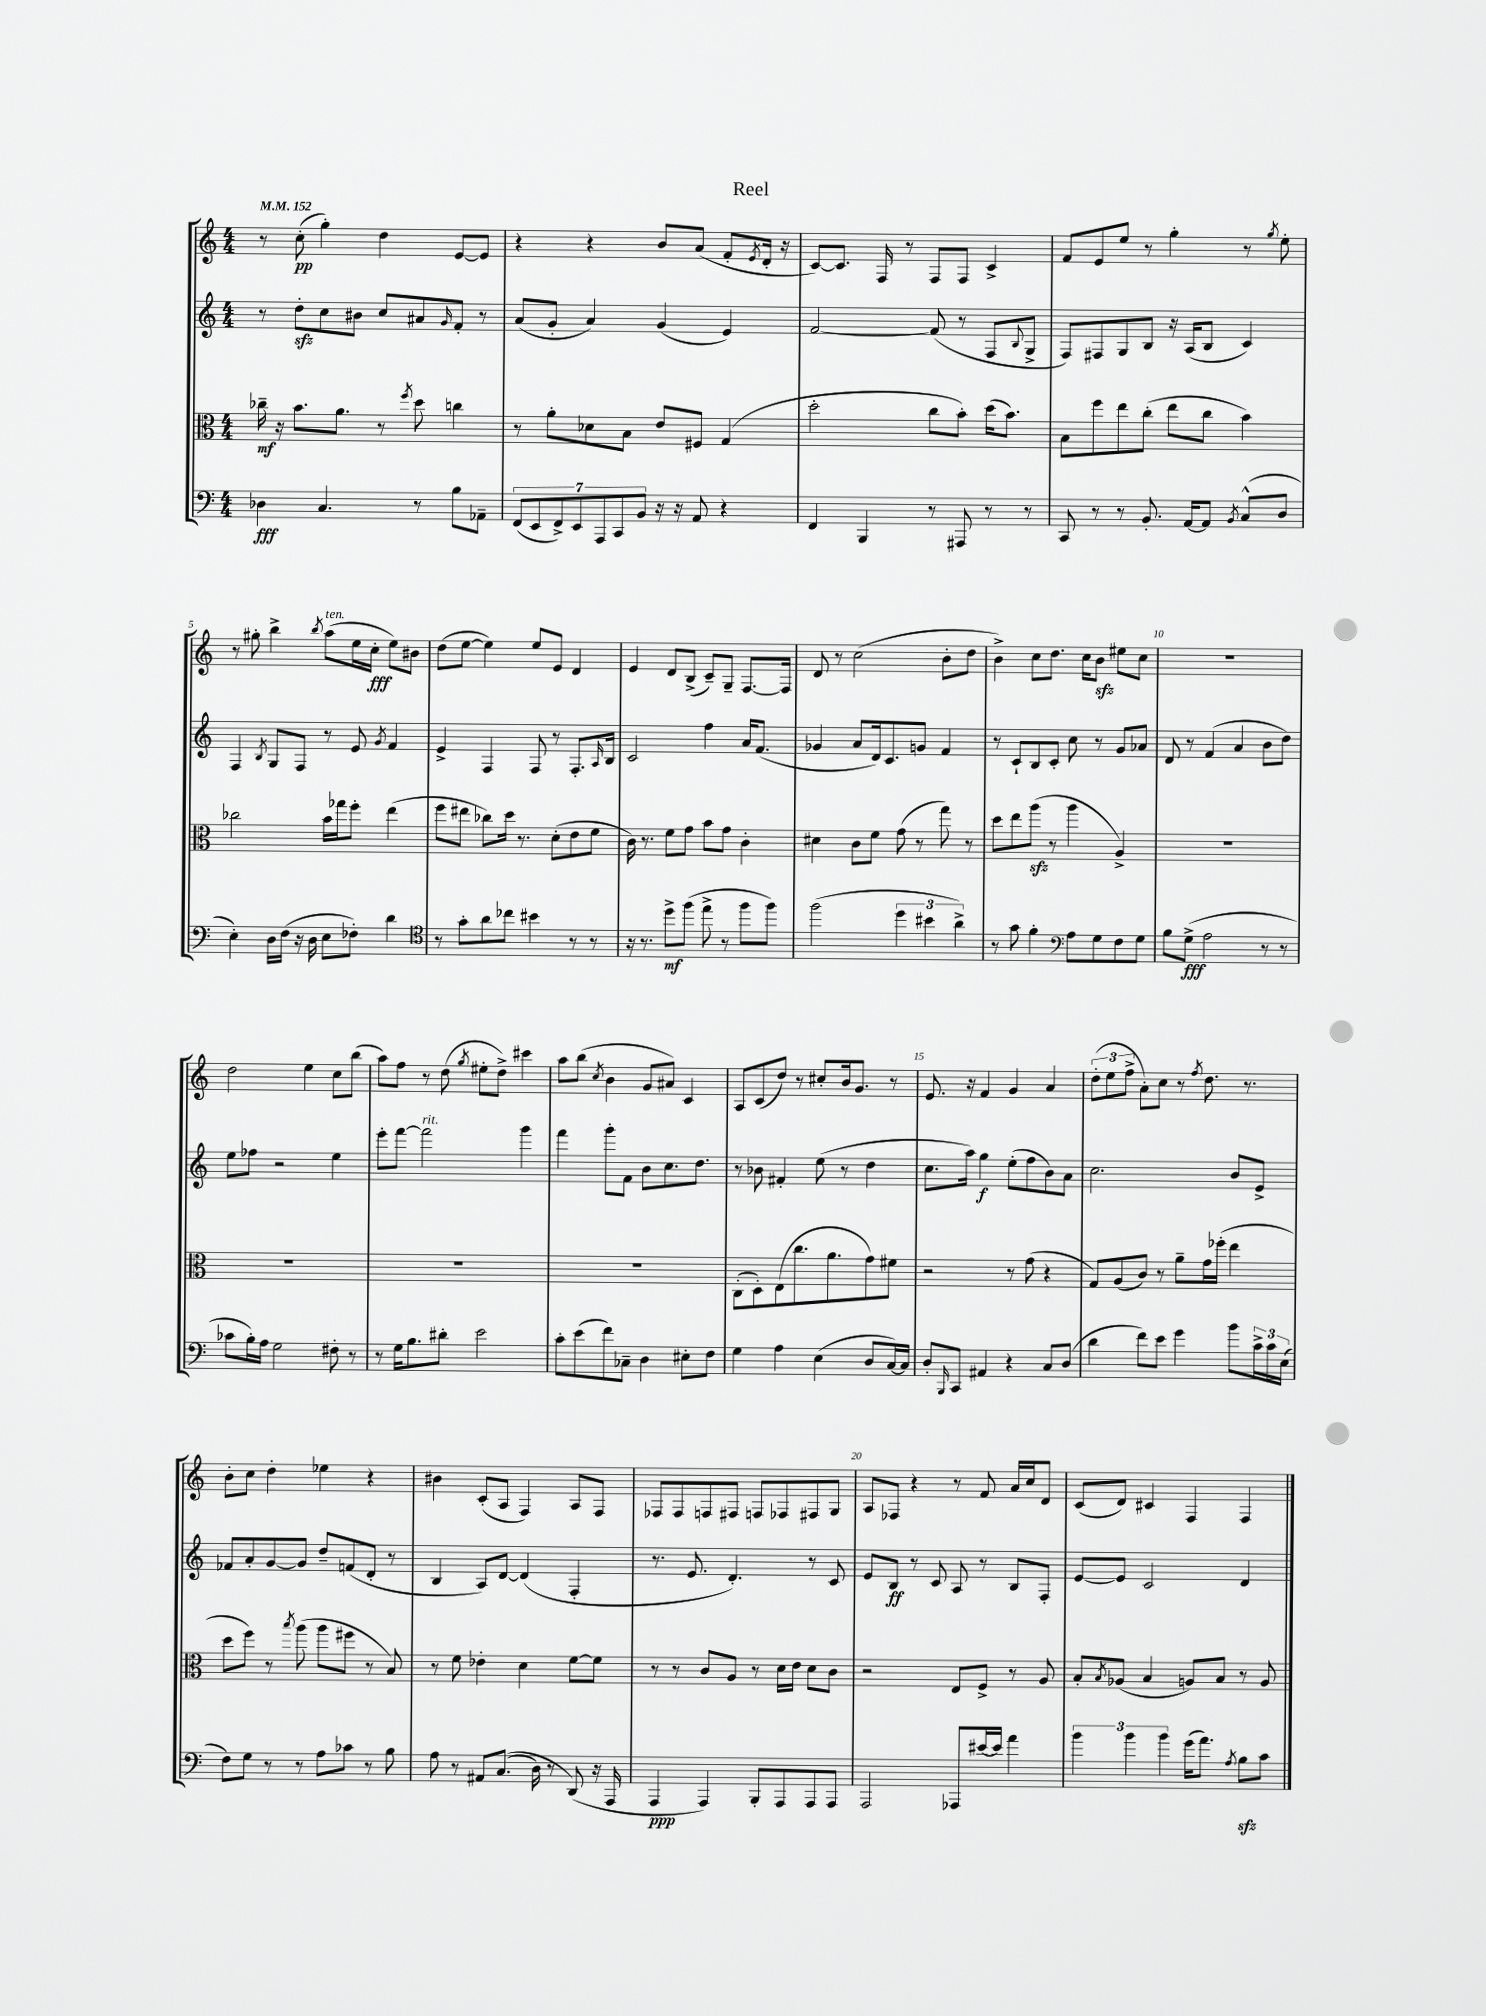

**kern	**dynam	**kern	**dynam	**kern	**dynam	**kern	**dynam
*part4	*part4	*part3	*part3	*part2	*part2	*part1	*part1
*staff4	*staff4	*staff3	*staff3	*staff2	*staff2	*staff1	*staff1
*clefF4	*	*clefC3	*	*clefG2	*	*clefG2	*
*k[]	*	*k[]	*	*k[]	*	*k[]	*
*M4/4	*	*M4/4	*	*M4/4	*	*M4/4	*
*MM152	*	*MM152	*	*MM152	*	*MM152	*
=1	=1	=1	=1	=1	=1	=1	=1
4D-X\	fff	16cc-X~\	mf	8r	.	8r	.
.	.	16r	.	.	.	.	.
.	.	8.b\L	.	8ddzz'\L	.	(8cc'\	pp
4.C/	.	.	.	8cc\	.	4gg'\)	.
.	.	8.a\J	.	.	.	.	.
.	.	.	.	8b#X\J	.	.	.
.	.	8r	.	8cc/L	.	4dd\	.
.	.	8qff/	.	.	.	.	.
8r	.	8dd\	.	8a#X/	.	.	.
.	.	.	.	16qqg/	.	.	.
8B\L	.	4ccn\	.	8f'/J	.	[8e/L	.
8AA-X~\J	.	.	.	8r	.	8e/J]	.
=2	=2	=2	=2	=2	=2	=2	=2
(14FF/L	.	8r	.	(8a/L	.	4r	.
14EE/	.	.	.	.	.	.	.
.	.	8a'\L	.	8g'/J	.	.	.
14FF^/)	.	.	.	.	.	.	.
14EE/	.	.	.	.	.	.	.
.	.	8d-X\	.	4a/)	.	4r	.
14AAA/	.	.	.	.	.	.	.
14CC/	.	.	.	.	.	.	.
.	.	8B\J	.	.	.	.	.
14BB/J	.	.	.	.	.	.	.
16r	.	8e/L	.	(4g/	.	8b/L	.
16r	.	.	.	.	.	.	.
8AA/	.	8F#X/J	.	.	.	(8a/J	.
4r	.	(4G/	.	4e/)	.	8f'/L	.
.	.	.	.	.	.	8qe/	.
.	.	.	.	.	.	16d'/Jk	.
.	.	.	.	.	.	16r	.
=3	=3	=3	=3	=3	=3	=3	=3
4FF/	.	2dd'\	.	[2f/	.	[8c/L)	.
.	.	.	.	.	.	8.c/J]	.
4BBB/	.	.	.	.	.	.	.
.	.	.	.	.	.	16F/	.
.	.	.	.	.	.	8r	.
8r	.	8cc\L	.	(8f/]	.	8F/L	.
8AAA#X/	.	8b'\J)	.	8r	.	8F/J	.
8r	.	(16dd\KL	.	8F/L	.	4c^/	.
.	.	8.b\J)	.	.	.	.	.
.	.	.	.	8qqB/	.	.	.
8r	.	.	.	8G^/J	.	.	.
=4	=4	=4	=4	=4	=4	=4	=4
8CC/	.	8B\L	.	8F/L)	.	8f/L	.
8r	.	8ff\	.	8F#X/	.	8e/	.
8r	.	8ee\	.	8G/	.	8ee/J	.
8.BB'/	.	(8cc'\J	.	8B/J	.	8r	.
.	.	8ee\L	.	16r	.	4gg'\	.
[16AA/KL	.	.	.	(16A/KL	.	.	.
8AA/J]	.	8cc\J	.	8B/J	.	.	.
8qBB/	.	.	.	.	.	.	.
(8C^^/L	.	4b\)	.	4c/)	.	8r	.
.	.	.	.	.	.	8qgg/	.
8D/J	.	.	.	.	.	8ee'\	.
!!LO:LB:g=z
=5	=5	=5	=5	=5	=5	=5	=5
4E'\)	.	2cc-X\	.	4F/	.	8r	.
.	.	.	.	.	.	8gg#X'\	.
.	.	.	.	8qB/	.	.	.
16D\LL	.	.	.	8G/L	.	4bb^\	.
(16F\JJ	.	.	.	.	.	.	.
16r	.	.	.	8F/J	.	.	.
16D\	.	.	.	.	.	.	.
.	.	.	.	.	.	8qbb/	.
!	!	!	!	!	!	!LO:TX:a:i:t=ten.	!
8E\L	.	16b\LL	.	8r	.	(8aa\L	.
.	.	16gg-X\J	.	.	.	.	.
8F-X'\J)	.	8ff'\J	.	8e/	.	16ee\L	.
.	.	.	.	.	.	16cc'\JJ	fff
.	.	.	.	8qg/	.	.	.
4d\	.	(4ee\	.	4f/	.	8ee\L)	.
.	.	.	.	.	.	8b#X\J	.
=6	=6	=6	=6	=6	=6	=6	=6
*clefC4	*	*	*	*	*	*	*
8r	.	8ff\L	.	4e^/	.	(8dd\L	.
8g'\L	.	8ee#X\J	.	.	.	[8ee\J	.
8a\	.	8cc-X\L)	.	4F/	.	4ee\])	.
8cc-X\J	.	16dd\Jk	.	.	.	.	.
.	.	8.r	.	.	.	.	.
4b#X\	.	.	.	8F/	.	8ee/L	.
.	.	(8d'\L	.	8r	.	8e/J	.
8r	.	8e\	.	8.F'/L	.	4d/	.
8r	.	8f\J	.	.	.	.	.
.	.	.	.	16qqA/	.	.	.
.	.	.	.	16B/Jk	.	.	.
=7	=7	=7	=7	=7	=7	=7	=7
16r	.	16c\)	.	2c/	.	4e/	.
8.r	.	8.r	.	.	.	.	.
8dd^\L	mf	8f\L	.	.	.	8d/L	.
(8ff\J	.	8g\J	.	.	.	(8B^/J	.
8ee^\	.	8b\L	.	4ff\	.	8c~/L)	.
8r	.	8g\J	.	.	.	8G~/J	.
8ff\L	.	4c'\	.	16a/KL	.	[8.F/L	.
.	.	.	.	(8.f/J	.	.	.
8ff\J)	.	.	.	.	.	.	.
.	.	.	.	.	.	16F/Jk]	.
=8	=8	=8	=8	=8	=8	=8	=8
(2ff\	.	4d#X\	.	4g-X/	.	8d/	.
.	.	.	.	.	.	8r	.
.	.	8c\L	.	8a/L	.	(2cc\	.
.	.	8f\J	.	16d/k)	.	.	.
.	.	.	.	8.c/	.	.	.
6dd\	.	(8g\	.	.	.	.	.
.	.	8r	.	8gn/J	.	.	.
6b#X\	.	.	.	.	.	.	.
.	.	8gg\)	.	4f/	.	8b'\L	.
6a^\)	.	.	.	.	.	.	.
.	.	8r	.	.	.	8dd\J	.
=9	=9	=9	=9	=9	=9	=9	=9
8r	.	8dd\L	.	8r	.	4b^\)	.
8g\	.	8ee\	.	8c`/L	.	.	.
4f'\	.	(8aazz\J	.	8B/	.	8cc\L	.
.	.	8r	.	8c'/J	.	8.dd\J	.
*clefF4	*	*	*	*	*	*	*
8A\L	.	4aa\	.	8cc\	.	.	.
.	.	.	.	.	.	16cc\KL	.
8G\	.	.	.	8r	.	8bzz\J	.
8F\	.	4A^/)	.	8g/L	.	8ee#X\L	.
8G\J	.	.	.	8a-X/J	.	8cc\J	.
=10	=10	=10	=10	=10	=10	=10	=10
8B\L	.	1r	.	8d/	.	1r	.
(8G^\J	fff	.	.	8r	.	.	.
2A\	.	.	.	(4f/	.	.	.
.	.	.	.	4a/	.	.	.
8r	.	.	.	8b\L	.	.	.
8r	.	.	.	8dd\J)	.	.	.
!!LO:LB:g=z
=11	=11	=11	=11	=11	=11	=11	=11
8c-X\L	.	1r	.	8ee\L	.	2dd\	.
16B'\L)	.	.	.	8ff-X\J	.	.	.
16A\JJ	.	.	.	.	.	.	.
2G\	.	.	.	2r	.	.	.
.	.	.	.	.	.	4ee\	.
8F#X'\	.	.	.	4ee\	.	8cc\L	.
8r	.	.	.	.	.	(8bb\J	.
=12	=12	=12	=12	=12	=12	=12	=12
8r	.	1r	.	8eee'\L	.	8aa\L)	.
16G\KL	.	.	.	[8fff\J	.	8ff\J	.
8.B\	.	.	.	.	.	.	.
!	!	!	!	!LO:TX:a:i:t=rit.	!	!	!
.	.	.	.	2fff\]	.	8r	.
8d#X'\J	.	.	.	.	.	(8dd\	.
.	.	.	.	.	.	8qgg/	.
2e\	.	.	.	.	.	8ee#X'\L	.
.	.	.	.	.	.	8dd^\J)	.
.	.	.	.	4ggg\	.	4ccc#X\	.
=13	=13	=13	=13	=13	=13	=13	=13
8c'\L	.	1r	.	4fff\	.	8aa\L	.
(8e\	.	.	.	.	.	(8bb\J	.
.	.	.	.	.	.	8qcc/	.
8f\)	.	.	.	8ggg'\L	.	4b\	.
8C-X~\J	.	.	.	8f\J	.	.	.
4D\	.	.	.	8b\L	.	8g/L	.
.	.	.	.	8.cc\	.	8a#X/J)	.
8E#X'\L	.	.	.	.	.	4c/	.
.	.	.	.	8.dd\J	.	.	.
8F\J	.	.	.	.	.	.	.
=14	=14	=14	=14	=14	=14	=14	=14
4G\	.	(8C'\L	.	8r	.	8A/L	.
.	.	8D'\)	.	8b-X\	.	(8c/	.
4A\	.	(8E\	.	4f#X'/	.	8dd/J)	.
.	.	8.cc\	.	.	.	8r	.
(4E\	.	.	.	(8ee\	.	8cc#X'/L	.
.	.	8.a\	.	.	.	.	.
.	.	.	.	8r	.	16b/k	.
.	.	.	.	.	.	8.g/J	.
8D/L	.	8g\)	.	4dd\	.	.	.
[16C/L)	.	8f#X\J	.	.	.	8r	.
16C/JJ]	.	.	.	.	.	.	.
=15	=15	=15	=15	=15	=15	=15	=15
8D'/L	.	2r	.	8.cc\L	.	8.e/	.
16qqBBB/	.	.	.	.	.	.	.
8CC/J	.	.	.	.	.	.	.
.	.	.	.	16aa\Jk)	.	16r	.
4AA#X/	.	.	.	4gg\	f	4f/	.
4r	.	8r	.	(8ee'\L	.	4g/	.
.	.	(8g\	.	8ff\	.	.	.
8C/L	.	4r	.	8b\)	.	4a/	.
(8D/J	.	.	.	8a\J	.	.	.
=16	=16	=16	=16	=16	=16	=16	=16
4d\	.	8G/L)	.	2.cc\	.	(12dd'\L	.
.	.	.	.	.	.	12ee\	.
.	.	(8A/	.	.	.	.	.
.	.	.	.	.	.	12ff^\J	.
8f\L)	.	8c/J)	.	.	.	8a'\L)	.
8e\J	.	8r	.	.	.	8cc\J	.
4g\	.	8a~\L	.	.	.	8r	.
.	.	.	.	.	.	8qff/	.
.	.	16g\L	.	.	.	8.dd\	.
.	.	(16ff-X'\JJ	.	.	.	.	.
8b\L	.	4ee\	.	8b/L	.	.	.
.	.	.	.	.	.	8.r	.
24c^\L	.	.	.	8e^/J	.	.	.
24c\	.	.	.	.	.	.	.
(24E\JJ	.	.	.	.	.	.	.
!!LO:LB:g=z
=17	=17	=17	=17	=17	=17	=17	=17
8F\L)	.	8dd\L	.	8f-X/L	.	8b'\L	.
8G\J	.	8ff\J)	.	8a'/	.	8cc\J	.
8r	.	8r	.	[8g/	.	4dd'\	.
.	.	8qbb/	.	.	.	.	.
8r	.	(8aa\	.	8g/J]	.	.	.
8A\L	.	8aa\L	.	8dd~/L	.	4ee-X\	.
8c-X\J	.	8ff#X\J	.	(8fn/	.	.	.
8r	.	8r	.	8d'/J	.	4r	.
8B\	.	8B/)	.	8r	.	.	.
=18	=18	=18	=18	=18	=18	=18	=18
8A\	.	8r	.	4B/	.	4b#X\	.
8r	.	8f\	.	.	.	.	.
8AA#X/L	.	4e-X'\	.	8A/L)	.	(8c'/L	.
((8.C/J	.	.	.	[8d/J	.	8A/J	.
.	.	4d\	.	(4d/]	.	4F/)	.
16D\)	.	.	.	.	.	.	.
8r	.	.	.	.	.	.	.
(8DD/)	.	[8f\L	.	4F'/	.	8A/L	.
16r	.	8f\J]	.	.	.	8F/J	.
16AAA/	.	.	.	.	.	.	.
=19	=19	=19	=19	=19	=19	=19	=19
4AAA/	ppp	8r	.	8.r	.	8F-X/L	.
.	.	8r	.	.	.	8F-/	.
.	.	.	.	8.e/	.	.	.
4AAA/)	.	8c/L	.	.	.	8Fn/	.
.	.	8A/J	.	4.d'/)	.	8F#X/J	.
8BBB'/L	.	8r	.	.	.	8Fn/L	.
8AAA/	.	16d\LL	.	.	.	8F-X/	.
.	.	16e\JJ	.	.	.	.	.
8AAA/	.	8d\L	.	8r	.	8F#X/	.
8AAA/J	.	8c\J	.	8c/	.	8G/J	.
=20	=20	=20	=20	=20	=20	=20	=20
2AAA/	.	2r	.	8e/L	.	8A/L	.
.	.	.	.	8B/J	ff	8F-X/J	.
.	.	.	.	8r	.	4r	.
.	.	.	.	8c/	.	.	.
8AAA-X/L	.	8E/L	.	8A/	.	8r	.
[16e#X/L	.	8F^/J	.	8r	.	8f/	.
16e#/JJ]	.	.	.	.	.	.	.
4a\	.	8r	.	8B/L	.	16a/LL	.
.	.	.	.	.	.	16cc/J	.
.	.	8A/	.	8F'/J	.	8d/J	.
=21	=21	=21	=21	=21	=21	=21	=21
6b\	.	8B'/L	.	[8e/L	.	(8c/L	.
.	.	8qB/	.	.	.	.	.
.	.	(8A-X/J	.	8e/J]	.	8d/J)	.
6b\	.	.	.	.	.	.	.
.	.	4B/	.	2c/	.	4c#X/	.
6b\	.	.	.	.	.	.	.
(16g\KL	.	8An/L)	.	.	.	4F/	.
8.a\J)	.	.	.	.	.	.	.
.	.	8B/J	.	.	.	.	.
8qA/	.	.	.	.	.	.	.
8Bzz\L	.	8r	.	4d/	.	4F/	.
8c\J	.	8A/	.	.	.	.	.
==	==	==	==	==	==	==	==
*-	*-	*-	*-	*-	*-	*-	*-
